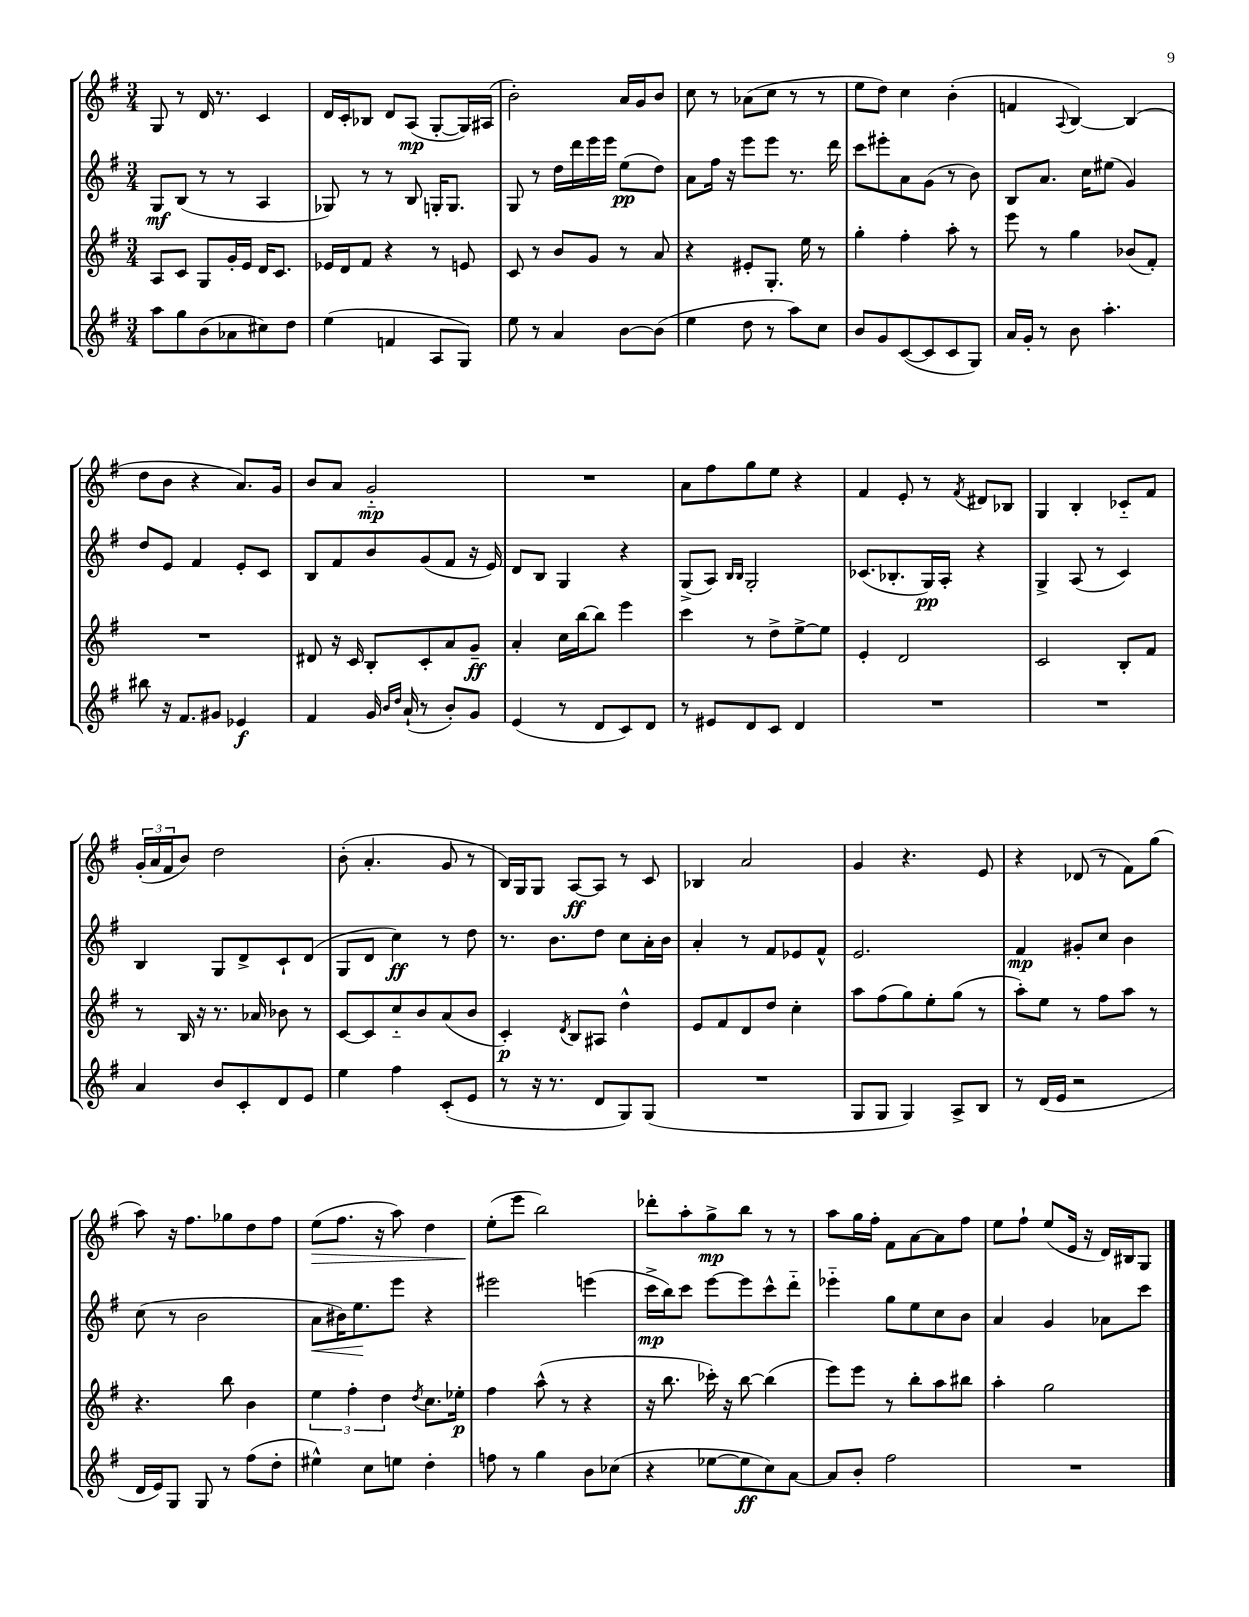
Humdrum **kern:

**kern	**dynam	**kern	**dynam	**kern	**dynam	**kern	**dynam
*part4	*part4	*part3	*part3	*part2	*part2	*part1	*part1
*staff4	*staff4	*staff3	*staff3	*staff2	*staff2	*staff1	*staff1
*clefG2	*	*clefG2	*	*clefG2	*	*clefG2	*
*k[f#]	*	*k[f#]	*	*k[f#]	*	*k[f#]	*
*M3/4	*	*M3/4	*	*M3/4	*	*M3/4	*
=132	=132	=132	=132	=132	=132	=132	=132
8aa\L	.	8A/L	.	8G/L	mf	8G/	.
8gg\	.	8c/J	.	(8B/J	.	8r	.
(8b\	.	8G/L	.	8r	.	16d/	.
.	.	.	.	.	.	8.r	.
8a-X\	.	16g'/L	.	8r	.	.	.
.	.	16e/JJ	.	.	.	.	.
8cc#X\)	.	16d/KL	.	4A/	.	4c/	.
.	.	8.c/J	.	.	.	.	.
8dd\J	.	.	.	.	.	.	.
=133	=133	=133	=133	=133	=133	=133	=133
(4ee\	.	16e-X/LL	.	8G-X/)	.	16d/LL	.
.	.	16d/J	.	.	.	16c'/J	.
.	.	8f#/J	.	8r	.	8B-X/J	.
4fn/	.	4r	.	8r	.	8d/L	.
.	.	.	.	8B/	.	(8A/J	mp
8A/L	.	8r	.	16Gn'/KL	.	[8G'/L	.
.	.	.	.	8.G/J	.	.	.
8G/J)	.	8en/	.	.	.	16G/L])	.
.	.	.	.	.	.	(16A#X/JJ	.
=134	=134	=134	=134	=134	=134	=134	=134
8ee\	.	8c/	.	8G/	.	2b'\)	.
8r	.	8r	.	8r	.	.	.
4a/	.	8b/L	.	16dd\LL	.	.	.
.	.	.	.	16ddd\	.	.	.
.	.	8g/J	.	16eee\	.	.	.
.	.	.	.	16eee\JJ	.	.	.
[8b\L	.	8r	.	(8ee\L	pp	16a/LL	.
.	.	.	.	.	.	16g/J	.
(8b\J]	.	8a/	.	8dd\J)	.	8b/J	.
=135	=135	=135	=135	=135	=135	=135	=135
4ee\	.	4r	.	8a\L	.	8cc\	.
.	.	.	.	16ff#\Jk	.	8r	.
.	.	.	.	16r	.	.	.
8dd\	.	8e#X'/L	.	8eee\L	.	(8a-X\L	.
8r	.	8.G'/J	.	8eee\J	.	8cc\J	.
8aa\L)	.	.	.	8.r	.	8r	.
.	.	16ee\	.	.	.	.	.
8cc\J	.	8r	.	.	.	8r	.
.	.	.	.	16ddd\	.	.	.
=136	=136	=136	=136	=136	=136	=136	=136
8b/L	.	4gg'\	.	8ccc\L	.	8ee\L	.
8g/	.	.	.	8eee#X'\	.	8dd\J)	.
([8c/	.	4ff#'\	.	8a\	.	4cc\	.
8c/]	.	.	.	(8g\J	.	.	.
8c/	.	8aa'\	.	8r	.	(4b'\	.
8G/J)	.	8r	.	8b\)	.	.	.
=137	=137	=137	=137	=137	=137	=137	=137
16a/LL	.	8eee\	.	8B/L	.	4fn/	.
16g'/JJ	.	.	.	.	.	.	.
8r	.	8r	.	8.a/J	.	.	.
.	.	.	.	.	.	8qqA/	.
8b\	.	4gg\	.	.	.	[4B/)	.
.	.	.	.	16cc\KL	.	.	.
4.aa'\	.	.	.	(8ee#X\J	.	.	.
.	.	(8b-X/L	.	4g/)	.	(4B/]	.
.	.	8f#'/J)	.	.	.	.	.
!!LO:LB:g=z
=138	=138	=138	=138	=138	=138	=138	=138
8bb#X\	.	2.r	.	8dd/L	.	8dd\L	.
16r	.	.	.	8e/J	.	8b\J	.
8.f#/L	.	.	.	.	.	.	.
.	.	.	.	4f#/	.	4r	.
8g#X/J	.	.	.	.	.	.	.
4e-X/	f	.	.	8e'/L	.	8.a/L)	.
.	.	.	.	8c/J	.	.	.
.	.	.	.	.	.	16g/Jk	.
=139	=139	=139	=139	=139	=139	=139	=139
4f#/	.	8d#X/	.	8B/L	.	8b/L	.
.	.	16r	.	8f#/	.	8a/J	.
.	.	16c/	.	.	.	.	.
16g/	.	8B'/L	.	8b/	.	2g/	mp
16qqb/LL	.	.	.	.	.	.	.
16qqdd/JJ	.	.	.	.	.	.	.
(16a`/	.	.	.	.	.	.	.
8r	.	8c'/	.	(8g/	.	.	.
8b'/L)	.	8a/	.	8f#/J	.	.	.
8g/J	.	8g~/J	ff	16r	.	.	.
.	.	.	.	16e/)	.	.	.
=140	=140	=140	=140	=140	=140	=140	=140
(4e/	.	4a'/	.	8d/L	.	2.r	.
.	.	.	.	8B/J	.	.	.
8r	.	16cc\LL	.	4G/	.	.	.
.	.	[16bb\J	.	.	.	.	.
8d/L	.	8bb\J]	.	.	.	.	.
8c/)	.	4eee\	.	4r	.	.	.
8d/J	.	.	.	.	.	.	.
=141	=141	=141	=141	=141	=141	=141	=141
8r	.	4ccc\	.	(8G^/L	.	8a\L	.
8e#X/L	.	.	.	8A/J)	.	8ff#\	.
.	.	.	.	16qqB/LL	.	.	.
.	.	.	.	16qqB/JJ	.	.	.
8d/	.	8r	.	2G'/	.	8gg\	.
8c/J	.	8dd^\L	.	.	.	8ee\J	.
4d/	.	[8ee^\	.	.	.	4r	.
.	.	8ee\J]	.	.	.	.	.
=142	=142	=142	=142	=142	=142	=142	=142
2.r	.	4e'/	.	(8.c-X/L	.	4f#/	.
.	.	.	.	8.B-X'/	.	.	.
.	.	2d/	.	.	.	8e'/	.
.	.	.	.	16G/L)	pp	8r	.
.	.	.	.	16A'/JJ	.	.	.
.	.	.	.	.	.	8qf#/	.
.	.	.	.	4r	.	8d#X/L	.
.	.	.	.	.	.	8B-X/J	.
=143	=143	=143	=143	=143	=143	=143	=143
2.r	.	2c/	.	4G^/	.	4G/	.
.	.	.	.	(8A/	.	4B'/	.
.	.	.	.	8r	.	.	.
.	.	8B'/L	.	4c/)	.	8c-X/L	.
.	.	8f#/J	.	.	.	8f#/J	.
!!LO:LB:g=z
=144	=144	=144	=144	=144	=144	=144	=144
4a/	.	8r	.	4B/	.	(24g'/LL	.
.	.	.	.	.	.	24a/	.
.	.	.	.	.	.	24f#/J	.
.	.	16B/	.	.	.	8b/J)	.
.	.	16r	.	.	.	.	.
8b/L	.	8.r	.	8G/L	.	2dd\	.
8c'/	.	.	.	8d^/	.	.	.
.	.	16a-X/	.	.	.	.	.
8d/	.	8b-X\	.	8c`/	.	.	.
8e/J	.	8r	.	(8d/J	.	.	.
=145	=145	=145	=145	=145	=145	=145	=145
4ee\	.	[8c/L	.	8G/L	.	(8b'\	.
.	.	8c/]	.	8d/J	.	4.a'/	.
4ff#\	.	8cc/	.	4cc\)	ff	.	.
.	.	8b/	.	.	.	.	.
(8c'/L	.	(8a/	.	8r	.	8g/	.
8e/J	.	8b/J	.	8dd\	.	8r	.
=146	=146	=146	=146	=146	=146	=146	=146
8r	.	4c'/)	p	8.r	.	16B/LL)	.
.	.	.	.	.	.	16G/J	.
16r	.	.	.	.	.	8G/J	.
8.r	.	.	.	8.b\L	.	.	.
.	.	8qd/	.	.	.	.	.
.	.	8B/L	.	.	.	[8A/L	ff
8d/L	.	8A#X/J	.	8dd\J	.	8A/J]	.
8G/)	.	4dd^^\	.	8cc\L	.	8r	.
(8G/J	.	.	.	16a'\L	.	8c/	.
.	.	.	.	16b\JJ	.	.	.
=147	=147	=147	=147	=147	=147	=147	=147
2.r	.	8e/L	.	4a'/	.	4B-X/	.
.	.	8f#/	.	.	.	.	.
.	.	8d/	.	8r	.	2a/	.
.	.	8dd/J	.	8f#/L	.	.	.
.	.	4cc'\	.	8e-X/	.	.	.
.	.	.	.	8f#^^/J	.	.	.
=148	=148	=148	=148	=148	=148	=148	=148
8G/L	.	8aa\L	.	2.e/	.	4g/	.
8G/J	.	(8ff#\	.	.	.	.	.
4G/)	.	8gg\)	.	.	.	4.r	.
.	.	8ee'\	.	.	.	.	.
8A^/L	.	(8gg\J	.	.	.	.	.
8B/J	.	8r	.	.	.	8e/	.
=149	=149	=149	=149	=149	=149	=149	=149
8r	.	8aa'\L)	.	4f#/	mp	4r	.
(16d/LL	.	8ee\J	.	.	.	.	.
16e/JJ	.	.	.	.	.	.	.
2r	.	8r	.	8g#X'/L	.	(8d-X/	.
.	.	8ff#\L	.	8cc/J	.	8r	.
.	.	8aa\J	.	4b\	.	8f#\L)	.
.	.	8r	.	.	.	(8gg\J	.
!!LO:LB:g=z
=150	=150	=150	=150	=150	=150	=150	=150
16d/LL	.	4.r	.	(8cc\	.	8aa\)	.
16e/J)	.	.	.	.	.	.	.
8G/J	.	.	.	8r	.	16r	.
.	.	.	.	.	.	8.ff#\L	.
8G/	.	.	.	2b\	.	.	.
8r	.	8bb\	.	.	.	8gg-X\	.
(8ff#\L	.	4b\	.	.	.	8dd\	.
8dd'\J	.	.	.	.	.	8ff#\J	.
=151	=151	=151	=151	=151	=151	=151	=151
!	!	!	!	!	!LO:HP:b	!	!LO:HP:b
4ee#X^^\)	.	6ee\	.	8a\L	<	(8ee\L	>
.	.	.	.	16b#X\K)	.	8.ff#\J	.
.	.	6ff#'\	.	.	.	.	.
.	.	.	.	8.ee\	.	.	.
8cc\L	.	.	.	.	.	.	.
.	.	.	.	.	.	16r	.
.	.	6dd\	.	.	.	.	.
8een\J	.	.	.	8eee\J	[	8aa\)	.
.	.	8qdd/	.	.	.	.	.
4dd'\	.	8.cc\L	.	4r	.	4dd\	.
.	.	16ee-X'\Jk	p	.	.	.	.
=152	=152	=152	=152	=152	=152	=152	=152
8ffn\	.	4ff#\	.	2eee#X\	.	(8ee'\L	.
8r	.	.	.	.	.	8eee\J	]
4gg\	.	(8aa^^\	.	.	.	2bb\)	.
.	.	8r	.	.	.	.	.
8b\L	.	4r	.	(4eeen\	.	.	.
(8cc-X\J	.	.	.	.	.	.	.
=153	=153	=153	=153	=153	=153	=153	=153
4r	.	16r	.	16ccc^\LL	mp	8ddd-X'\L	.
.	.	8.bb\	.	16bb\J)	.	.	.
.	.	.	.	8ccc\J	.	8aa'\	.
[8ee-X\L	.	16ccc-X'\)	.	[8eee\L	.	8gg^\	mp
.	.	16r	.	.	.	.	.
8ee-\]	ff	[8bb\	.	8eee\]	.	8bb\J	.
8cc\)	.	(4bb\]	.	8ccc^^\	.	8r	.
[8a\J	.	.	.	8ddd\J	.	8r	.
=154	=154	=154	=154	=154	=154	=154	=154
8a/L]	.	8eee\L)	.	4eee-X\	.	8aa\L	.
8b'/J	.	8eee\J	.	.	.	16gg\L	.
.	.	.	.	.	.	16ff#'\JJ	.
2ff#\	.	8r	.	8gg\L	.	8f#\L	.
.	.	8bb'\L	.	8ee\	.	[8a\	.
.	.	8aa\	.	8cc\	.	8a\]	.
.	.	8bb#X\J	.	8b\J	.	8ff#\J	.
=155	=155	=155	=155	=155	=155	=155	=155
2.r	.	4aa'\	.	4a/	.	8ee\L	.
.	.	.	.	.	.	8ff#`\J	.
.	.	2gg\	.	4g/	.	(8ee/L	.
.	.	.	.	.	.	16e/Jk	.
.	.	.	.	.	.	16r	.
.	.	.	.	8a-X\L	.	16d/LL)	.
.	.	.	.	.	.	16B#X/J	.
.	.	.	.	8ccc\J	.	8G/J	.
==	==	==	==	==	==	==	==
*-	*-	*-	*-	*-	*-	*-	*-
